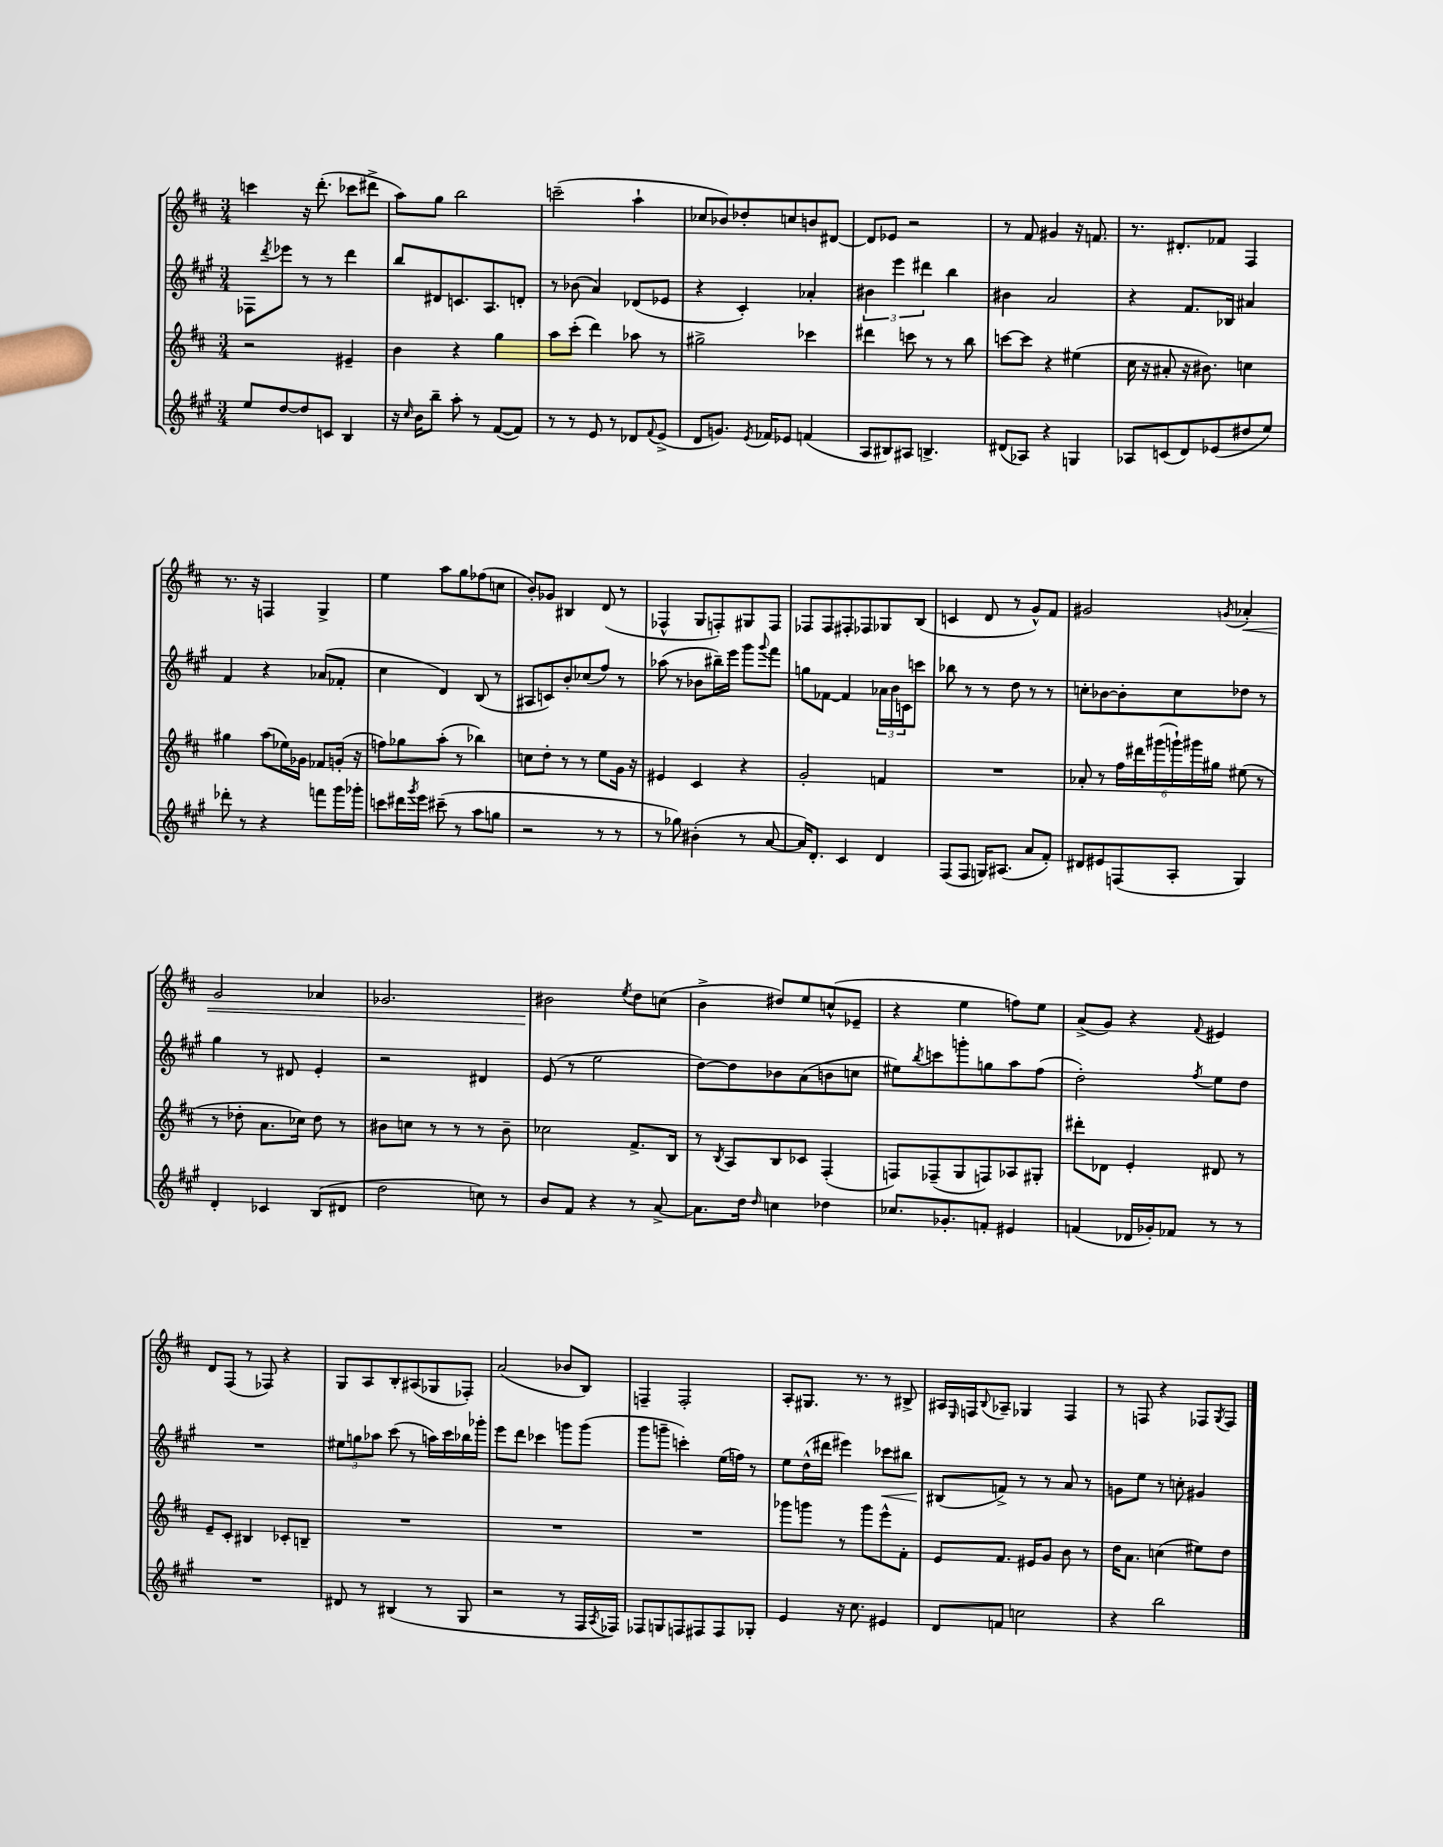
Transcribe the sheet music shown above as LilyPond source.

<<
\new StaffGroup <<
\new Staff = "s0" {
    \clef treble \key d \major \numericTimeSignature \time 3/4
    c'''4 r16 d'''8.-.( ces'''8 dis'''8-> |
    a''8) g''8 b''2 |
    c'''2--( a''4-! |
    ces''8 bes'8) des''8-. c''8 b'8 dis'8~ |
    dis'8 ees'8 r2 |
    r8 fis'8 gis'4 r16 f'8. |
    r8. dis'8.-. fes'8 fis4 |
    r8. r16 f4 g4-> |
    e''4 a''8 g''8 fes''8( c''8 |
    b'8-.) ges'8 bis4 d'8( r8 |
    fes4-^ g8 f8-.) gis8 f8 |
    fes8 fes8 fis8-. fes8 ges8 b8( |
    c'4 d'8 r8 g'8-^) fis'8 |
    gis'2 \acciaccatura { g'8 } aes'4-.\< |
    g'2 aes'4 |
    ges'2. |
    bis'2\! \acciaccatura { e''8 } d''8 c''8( |
    b'4-> dis''8) e''8 c''8-^( ees'8-- |
    r4 e''4 f''8) e''8 |
    a'8->( g'8) r4 \appoggiatura { fis'8 } eis'4 |
    d'8 fis8( r8 fes8) r4 |
    g8 a8 b8-. ais8( ges8 fes8-.) |
    a'2( bes'8 b8) |
    f4-- f2-. |
    a8-. gis8. r8. r8 bis8-> |
    ais16 \grace { e16 } f16 \appoggiatura { b8 } aes8-- ges4 f4 |
    r8 f8 r4 fes8 \acciaccatura { g8 } fes8 \bar "|." |
}
\new Staff = "s1" {
    \clef treble \key a \major \numericTimeSignature \time 3/4
    fes8 \acciaccatura { d'''8 } ees'''8 r8 r8 d'''4 |
    b''8 dis'8 c'8. a8. d'8-. |
    r8 bes'8( a'4) des'8( ees'8 |
    r4 cis'4-.) aes'4-. |
    \tuplet 3/2 { bis'4 e'''4 dis'''4 } b''4 |
    bis'4 a'2 |
    r4 fis'8. bes16 ais'4 |
    fis'4 r4 aes'8( fes'8-. |
    cis''4 d'4) b8( r8 |
    ais8 c'8) b'8-. ces''8( fis''8) r8 |
    aes''8( r8 bes'8 bis''16--) e'''16 gis'''8 \appoggiatura { gis'''8 } fis'''8 |
    g''8 fes'8~ fes'4 \tuplet 3/2 { aes'16 b'16 c'16 } c'''8 |
    bes''8 r8 r8 d''8 r8 r8 |
    c''8-. bes'8~ bes'8-. c''8 des''8 r8 |
    gis''4 r8 dis'8 e'4-. |
    r2 dis'4 |
    e'8( r8 e''2 |
    d''8~) d''8 bes'8 a'8( b'8 c''8 |
    eis''8) \acciaccatura { b''8 } c'''8 g'''8-. g''8 a''8 fis''8( |
    d''2-.) \acciaccatura { fis''8 } e''8 d''8 |
    R2. |
    \tuplet 3/2 { eis''8 g''8 aes''8 } cis'''8( r8 a''16) cis'''16 bes''16 ges'''16-. |
    e'''8 d'''8 ces'''4 g'''8 g'''8( |
    gis'''8 g'''8-- c'''4-.) e''16( f''16) r8 |
    e''8 d''16-^( dis'''16 eis'''4) ces'''8\< bis''8 |
    bis8\!( f'8->) r8 r8 a'8 r8 |
    g'8 e''8 r8 c''8-. gis'4 \bar "|." |
}
\new Staff = "s2" {
    \clef treble \key d \major \numericTimeSignature \time 3/4
    r2 eis'4-- |
    b'4 r4 g''4 |
    a''8 cis'''8-.( d'''4) aes''8 r8 |
    gis''2-> ces'''4 |
    dis'''4 c'''8 r8 r8 b''8 |
    c'''8~ c'''8 r4 eis''4( |
    cis''16 r16 ais'8-. r16 bis'8.) c''4 |
    gis''4 a''8( ees''16) ges'16 fes'8 g'16-.( r16 |
    f''8) ges''8 a''8-.( r8 bes''4) |
    c''8 d''8-. r8 r8 e''8 g'16 r16 |
    eis'4 cis'4 r4 |
    g'2-. f'4 |
    R2. |
    aes'8-. r8 \tuplet 6/4 { fis''16 dis'''16 gis'''16( g'''16-!) gis'''16 gis''16 } eis''8( r8 |
    r8 des''8-. a'8. ces''16) des''8 r8 |
    bis'8 c''8 r8 r8 r8 bis'8-- |
    ces''2 fis'8.-> b16 |
    r8 \acciaccatura { b8 } a8 b8 ces'8 fis4-.( |
    f8) fes8--( g8 f8) aes8 gis8-. |
    dis'''8-. des'8 e'4-. dis'8 r8 |
    e'8-- cis'8-. bis4 ces'8-. b8-- |
    R2. |
    R2. |
    R2. |
    ges'''8 g'''8 r8 g'''8 e'''8-^ fis'8-. |
    e'8 fis'8. eis'16 g'8 b'8 r8 |
    d''16 a'8. c''4( eis''8) d''8 \bar "|." |
}
\new Staff = "s3" {
    \clef treble \key a \major \numericTimeSignature \time 3/4
    e''8 d''8~ d''8 c'8 b4 |
    r16 \grace { cis''16 } b'16 b''8-- a''8-. r8 fis'8~( fis'8) |
    r8 r8 e'8 r8 des'8 \appoggiatura { fis'8 } e'8->( |
    d'8 g'8.) \acciaccatura { e'8 } fes'16 ees'8 f'4( |
    a8 bis8) ais8 b4.-> |
    dis'8( aes8) r4 g4 |
    aes8 c'8( d'8) ees'8( dis''8 e''8) |
    des'''8-. r8 r4 f'''8 gis'''16 ges'''16-. |
    c'''8 dis'''16 \acciaccatura { gis'''8 } e'''16 cis'''8--( r8 a''8 g''8 |
    r2 r8 r8 |
    r8 ges''8) bis'4-.( r8 a'8~ |
    a'16) d'8.-. cis'4 d'4 |
    fis8( fis8 g16) ais8.( a'8 fis'8-.) |
    dis'8 eis'8 f8( a8-. gis4) |
    d'4-. ces'4 b8( dis'8 |
    d''2 c''8) r8 |
    b'8 fis'8 r4 r8 a'8~-> |
    a'8. d''16 \grace { d''16 } c''4 des''4 |
    ces''8. ges'8.-. f'8-. eis'4 |
    f'4( des'16 ges'16-.) fes'8 r8 r8 |
    R2. |
    dis'8 r8 bis4( r8 gis8 |
    r2 r8 fis16 \acciaccatura { a8 } fes16) |
    fes8 g8 f8 fis8 fis8 ges8-. |
    e'4 r16 cis''8. eis'4 |
    d'8 f'8 c''2 |
    r4 b''2 \bar "|." |
}
>>
>>
\layout { \context { \Score \remove "Bar_number_engraver" } }
